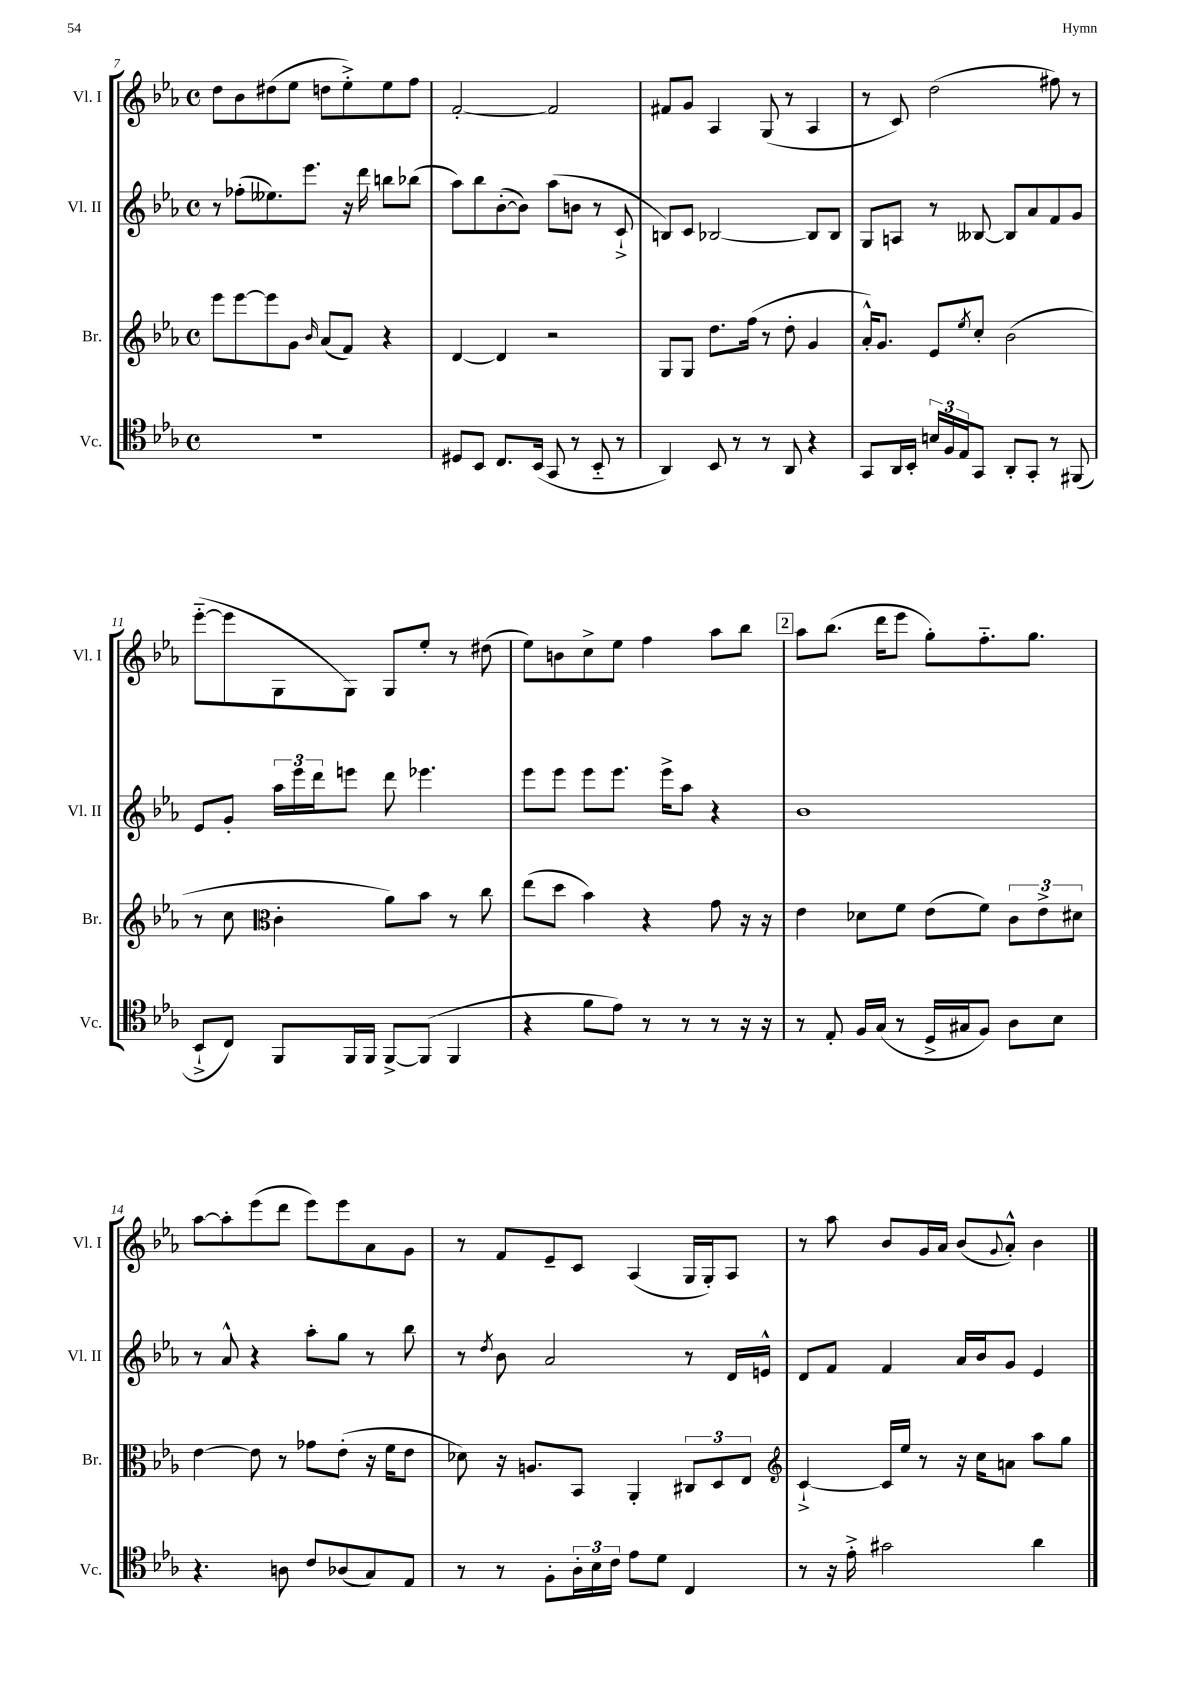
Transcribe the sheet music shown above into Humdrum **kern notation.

**kern	**kern	**kern	**kern
*staff4	*staff3	*staff2	*staff1
*clefC4	*clefG2	*clefG2	*clefG2
*k[b-e-a-]	*k[b-e-a-]	*k[b-e-a-]	*k[b-e-a-]
*M4/4	*M4/4	*M4/4	*M4/4
*met(c)	*met(c)	*met(c)	*met(c)
1r	8eee-	8r	8dd
.	[8eee-	(8ff-'	8b-
.	8eee-]	8.ee--)	(8dd#
.	8g	.	8ee-
.	.	8.eee-	.
.	16qqb-	.	.
.	(8a-	.	8dd
.	8f)	16r	8ee-'^)
.	.	16ddd	.
.	4r	8bb	8ee-
.	.	(8bb-	8ff
=	=	=	=
8D#	[4d	8aa-)	[2f'
8BB-	.	8bb-	.
8.C	4d]	([8b-'	.
.	.	8b-])	.
(16BB-	.	.	.
8GG	2r	(8aa-	2f]
8r	.	8b	.
8BB-'~	.	8r	.
8r	.	8c`^	.
=	=	=	=
4AA-)	8G	8B)	8f#
.	8G	8c	8g
8BB-	8.dd	[2B-	4A-
8r	.	.	.
.	(16ff	.	.
8r	8r	.	(8G
8AA-	8dd'	.	8r
4r	4g	8B-]	4A-
.	.	8B-	.
=	=	=	=
8GG	16a-'^^)	8G	8r
.	8.g	.	.
16AA-	.	8A	8c)
16BB-'	.	.	.
24B	8e-	8r	(2dd
24F	.	.	.
24E-	.	.	.
.	8qee-	.	.
8GG	8cc'	[8B--	.
8AA-'	(2b-	8B--]	.
8GG'	.	8a-	.
8r	.	8f	8ff#)
(8FF#	.	8g	8r
=	=	=	=
8BB-`^	8r	8e-	([8eee-'~
8C)	8cc	8g'	8eee-]
*	*clefC3	*	*
8FF	4c'	24aa-	8G
.	.	24eee-	.
.	.	24ddd	.
16FF	.	8eee	8G)
16FF	.	.	.
[8FF^	8a-)	8ddd	8G
(8FF]	8b-	4.eee-	8ee-'
4FF	8r	.	8r
.	8cc	.	(8dd#
=	=	=	=
4r	(8ee-	8eee-	8ee-)
.	8dd	8eee-	8b
8f	4b-)	8eee-	8cc^
8e-)	.	8.eee-	8ee-
8r	4r	.	4ff
.	.	16eee-^	.
8r	.	8aa-	.
8r	8g	4r	8aa-
16r	16r	.	8bb-
16r	16r	.	.
=	=	=	=
8r	4e-	1b-	8aa-
8E-'	.	.	(8.bb-
16F	8d-	.	.
(16G	.	.	16ddd
8r	8f	.	8eee-
16D^	(8e-	.	8gg')
16G#	.	.	.
8F)	8f)	.	8.ff'~
8A-	12c	.	.
.	.	.	8.gg
.	12e-^	.	.
8B-	.	.	.
.	12d#	.	.
=	=	=	=
4.r	[4e-	8r	[8aa-
.	.	8a-^^	8aa-']
.	8e-]	4r	(8eee-
8A	8r	.	8ddd
8c	8g-	8aa-'	8eee-)
(8A-	(8e-'	8gg	8eee-
8G)	16r	8r	8a-
.	16f	.	.
8E-	8e-	8bb-	8g
=	=	=	=
8r	8d-)	8r	8r
.	.	8qdd	.
8r	16r	8b-	8f
.	8.A	.	.
8F'	.	2a-	8e-~
24A-'	8BB-	.	8c
24B-	.	.	.
24c	.	.	.
8e-	4AA-'	.	(4A-
8d	.	.	.
4C	12C#	8r	16G
.	.	.	16G')
.	12D	.	.
.	.	16d	8A-
.	12E-	.	.
.	.	16e^^	.
=	=	=	=
*	*clefG2	*	*
8r	[4c`^	8d	8r
16r	.	8f	8aa-
16e-'^	.	.	.
2g#	16c]	4f	8b-
.	16ee-	.	.
.	8r	.	16g
.	.	.	16a-
.	16r	16a-	(8b-
.	16cc	16b-	.
.	.	.	8qqg
.	8a	8g	8a-'^^)
4a-	8aa-	4e-	4b-
.	8gg	.	.
==	==	==	==
*-	*-	*-	*-
